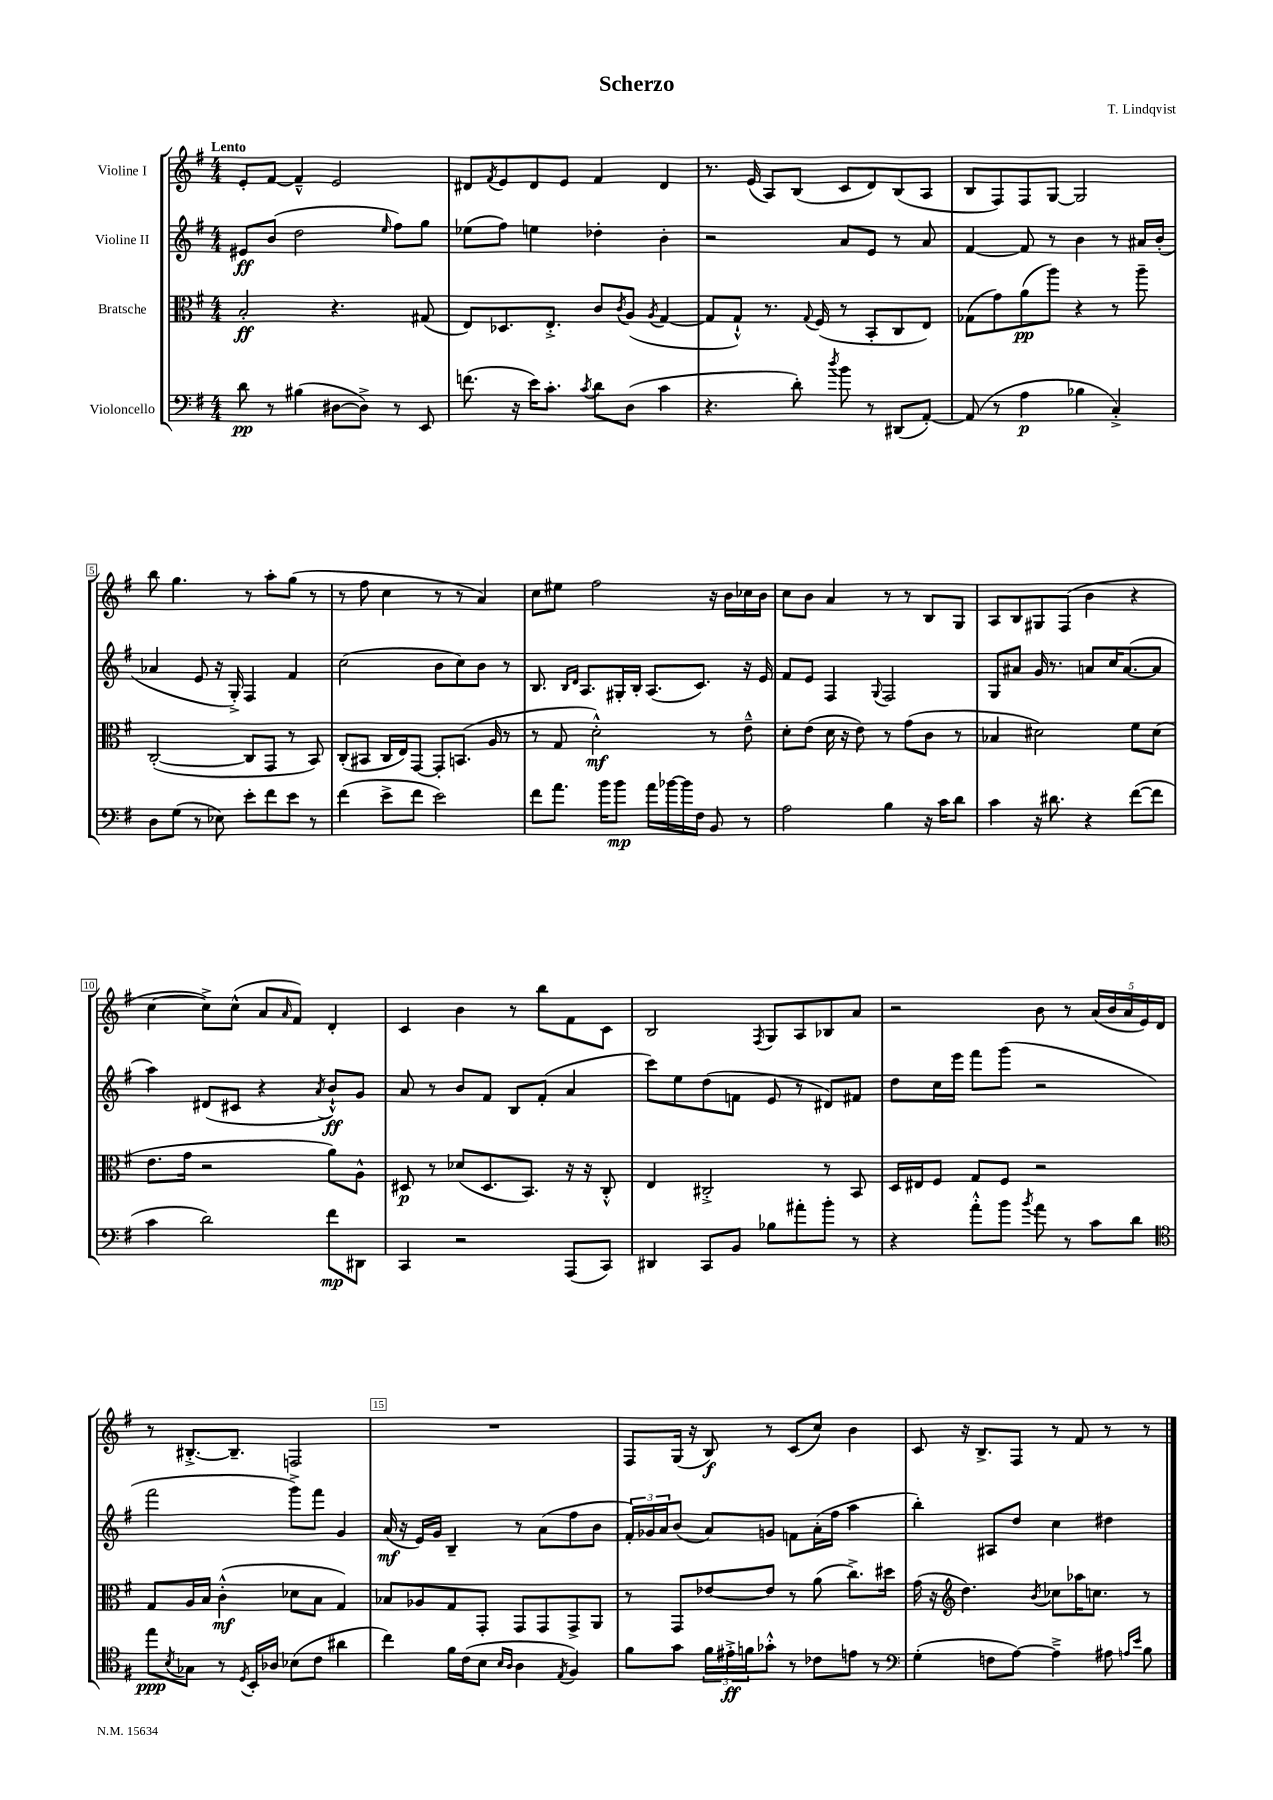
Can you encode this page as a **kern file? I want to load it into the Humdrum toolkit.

**kern	**dynam	**kern	**dynam	**kern	**dynam	**kern	**dynam
*part4	*part4	*part3	*part3	*part2	*part2	*part1	*part1
*staff4	*staff4	*staff3	*staff3	*staff2	*staff2	*staff1	*staff1
*I"Violoncello	*	*I"Bratsche	*	*I"Violine II	*	*I"Violine I	*
*clefF4	*	*clefC3	*	*clefG2	*	*clefG2	*
*k[f#]	*	*k[f#]	*	*k[f#]	*	*k[f#]	*
*M4/4	*	*M4/4	*	*M4/4	*	*M4/4	*
=1	=1	=1	=1	=1	=1	=1	=1
!	!	!	!	!	!	!LO:TX:a:B:t=Lento	!
8d\	pp	2B'/	ff	8e#X/L	ff	8e'/L	.
8r	.	.	.	(8b/J	.	[8f#/J	.
(4B#X\	.	.	.	2dd\	.	4f#~^^/]	.
[8D#X\L	.	4.r	.	.	.	2e/	.
8D#^\J])	.	.	.	.	.	.	.
.	.	.	.	16qqee/	.	.	.
8r	.	.	.	8ff#\L)	.	.	.
8EE/	.	(8G#X/	.	8gg\J	.	.	.
=2	=2	=2	=2	=2	=2	=2	=2
(8.fn\	.	8E/L)	.	(8ee-X\L	.	8d#X/L	.
.	.	.	.	.	.	8qf#/	.
.	.	8.D-X/	.	8ff#\J)	.	8e/	.
16r	.	.	.	.	.	.	.
16e\KL)	.	.	.	4een\	.	8d#/	.
8.c'\J	.	8.E'^/J	.	.	.	.	.
.	.	.	.	.	.	8e/J	.
8qc/	.	.	.	.	.	.	.
8d\L	.	8c/L	.	4dd-X'\	.	4f#/	.
.	.	8qc/	.	.	.	.	.
(8D\J	.	(8A/J	.	.	.	.	.
.	.	8qA/	.	.	.	.	.
4c\	.	[4G/	.	4b'\	.	4d#/	.
=3	=3	=3	=3	=3	=3	=3	=3
4.r	.	8G/L]	.	2r	.	8.r	.
.	.	8G`^^/J)	.	.	.	.	.
.	.	.	.	.	.	(16e/	.
.	.	8.r	.	.	.	8A/L)	.
8d'\)	.	.	.	.	.	(8B/J	.
.	.	8qqG/	.	.	.	.	.
.	.	(16F#/	.	.	.	.	.
8qdd/	.	.	.	.	.	.	.
8b\	.	8r	.	8a/L	.	8c/L	.
8r	.	8BB'/L	.	8e/J	.	8d/)	.
(8DD#X/L	.	8C/	.	8r	.	(8B/	.
[8AA'/J)	.	8E/J)	.	8a/	.	8A/J	.
=4	=4	=4	=4	=4	=4	=4	=4
(8AA/]	.	(8G-X\L	.	[4f#/	.	8B/L	.
8r	.	8g\)	.	.	.	8F#/)	.
4A\	p	(8a\	pp	8f#/]	.	8F#/	.
.	.	8aa\J)	.	8r	.	[8G/J	.
4B-X\	.	4r	.	4b\	.	2G/]	.
4C'^/)	.	8r	.	8r	.	.	.
.	.	8aa~\	.	16a#X/LL	.	.	.
.	.	.	.	(16b'/JJ	.	.	.
!!LO:LB:g=z
=5	=5	=5	=5	=5	=5	=5	=5
8D\L	.	([2C'/	.	4a-X/	.	8bb\	.
(8G\J	.	.	.	.	.	4.gg\	.
8r	.	.	.	8e/	.	.	.
8E-X\)	.	.	.	16r	.	.	.
.	.	.	.	16G'^/)	.	.	.
8e'\L	.	8C/L]	.	4F#/	.	8r	.
8f#\	.	8GG/J	.	.	.	8aa'\L	.
8e\J	.	8r	.	4f#/	.	(8gg\J	.
8r	.	8BB/)	.	.	.	8r	.
=6	=6	=6	=6	=6	=6	=6	=6
(4f#\	.	(8C'/L	.	(2cc\	.	8r	.
.	.	8BB#X/J	.	.	.	8ff#\	.
8e^\L	.	16C/LL	.	.	.	4cc\	.
.	.	16E/J)	.	.	.	.	.
8f#\J	.	[8GG/J	.	.	.	.	.
2e\)	.	8GG'/L]	.	8b\L	.	8r	.
.	.	(8.BBn/J	.	8cc\)	.	8r	.
.	.	.	.	8b\J	.	4a/)	.
.	.	16A/	.	.	.	.	.
.	.	8r	.	8r	.	.	.
=7	=7	=7	=7	=7	=7	=7	=7
8f#\L	.	8r	.	8.B/	.	8cc\L	.
8.a\J	.	8G/	.	.	.	8ee#X\J	.
.	.	.	.	16qqB/LL	.	.	.
.	.	.	.	16qqd/JJ	.	.	.
.	.	.	.	8.A/L	.	.	.
.	.	2d'^^\)	mf	.	.	2ff#\	.
16b\KL	.	.	.	.	.	.	.
8b\J	mp	.	.	16G#X'/L	.	.	.
.	.	.	.	16B'/JJ	.	.	.
16a\LL	.	.	.	(8.A/L	.	.	.
[16b-X\	.	.	.	.	.	.	.
16b-\]	.	.	.	.	.	.	.
16F#\JJ	.	.	.	8.c/J)	.	.	.
8BB/	.	8r	.	.	.	16r	.
.	.	.	.	.	.	16b\LL	.
8r	.	8e~^^\	.	16r	.	16cc-X\	.
.	.	.	.	16e/	.	16b\JJ	.
=8	=8	=8	=8	=8	=8	=8	=8
2A\	.	8d'\L	.	8f#/L	.	8cc\L	.
.	.	(8e\J	.	8e/J	.	8b\J	.
.	.	16d\	.	4F#/	.	4a/	.
.	.	16r	.	.	.	.	.
.	.	8e\)	.	.	.	.	.
.	.	.	.	8qqG/	.	.	.
4B\	.	8r	.	2F#/	.	8r	.
.	.	(8g\L	.	.	.	8r	.
16r	.	8c\J	.	.	.	8B/L	.
16c\KL	.	.	.	.	.	.	.
8d\J	.	8r	.	.	.	8G/J	.
=9	=9	=9	=9	=9	=9	=9	=9
4c\	.	4B-X/	.	8G/L	.	8A/L	.
.	.	.	.	8a#X/J	.	8B/	.
16r	.	2d#X\)	.	16g/	.	8G#X/	.
8.d#X\	.	.	.	8.r	.	.	.
.	.	.	.	.	.	(8F#/J	.
4r	.	.	.	8an/L	.	4b\	.
.	.	.	.	16cc/K	.	.	.
.	.	.	.	([8.a/	.	.	.
([8f#\L	.	8f#\L	.	.	.	4r	.
8f#\J]	.	(8d#\J	.	8a/J]	.	.	.
!!LO:LB:g=z
=10	=10	=10	=10	=10	=10	=10	=10
4c\	.	8.e\L	.	4aa\)	.	[4cc\	.
.	.	16g\Jk	.	.	.	.	.
2d\)	.	2r	.	(8d#X/L	.	8cc^\L])	.
.	.	.	.	8c#X/J	.	(8cc^^\J	.
.	.	.	.	4r	.	8a/L	.
.	.	.	.	.	.	16qqa/	.
.	.	.	.	.	.	8f#/J)	.
.	.	.	.	8qa/	.	.	.
8f#\L	mp	8a\L)	.	8b`^^/L)	ff	4d'/	.
8DD#X\J	.	8A^^\J	.	8g/J	.	.	.
=11	=11	=11	=11	=11	=11	=11	=11
4CC/	.	8D#X/	p	8a/	.	4c/	.
.	.	8r	.	8r	.	.	.
2r	.	(8d-X/L	.	8b/L	.	4b\	.
.	.	8.D#/	.	8f#/J	.	.	.
.	.	.	.	8B/L	.	8r	.
.	.	8.BB/J)	.	.	.	.	.
.	.	.	.	(8f#'/J	.	8bb\L	.
(8AAA/L	.	16r	.	4a/	.	8f#\	.
.	.	16r	.	.	.	.	.
8CC/J)	.	8C'^^/	.	.	.	8c\J	.
=12	=12	=12	=12	=12	=12	=12	=12
4DD#X/	.	4E/	.	8ccc\L)	.	2B/	.
.	.	.	.	8ee\	.	.	.
8CC/L	.	2C#X'^/	.	(8dd\	.	.	.
8BB/J	.	.	.	8fn\J	.	.	.
.	.	.	.	.	.	8qF#/	.
8B-X\L	.	.	.	8e/	.	8G/L	.
8a#X'\	.	.	.	8r	.	8A/	.
8b'\J	.	8r	.	8d#X/L)	.	8B-X/	.
8r	.	8BB/	.	8f#X/J	.	8a/J	.
=13	=13	=13	=13	=13	=13	=13	=13
4r	.	16D/LL	.	8dd\L	.	2r	.
.	.	16E#X/J	.	.	.	.	.
.	.	8F#/J	.	16cc\L	.	.	.
.	.	.	.	16eee\JJ	.	.	.
8a'^^\L	.	8G/L	.	8fff#\L	.	.	.
8b\J	.	8F#/J	.	(8ggg\J	.	.	.
8qb/	.	.	.	.	.	.	.
8a\	.	2r	.	2r	.	8b\	.
8r	.	.	.	.	.	8r	.
8c\L	.	.	.	.	.	(20a/LL	.
.	.	.	.	.	.	20b/	.
.	.	.	.	.	.	20a/	.
8d\J	.	.	.	.	.	.	.
.	.	.	.	.	.	20e/)	.
.	.	.	.	.	.	20d/JJ	.
!!LO:LB:g=z
=14	=14	=14	=14	=14	=14	=14	=14
*clefC4	*	*	*	*	*	*	*
8ee\L	ppp	8G/L	.	2fff#\	.	8r	.
8qB/	.	.	.	.	.	.	.
8G-X\J	.	16A/L	.	.	.	[8.B#X'^/L	.
.	.	16B/JJ	.	.	.	.	.
8r	.	(4c'^^\	mf	.	.	.	.
.	.	.	.	.	.	8.B#~/J]	.
8qD/	.	.	.	.	.	.	.
16BB'/LL	.	.	.	.	.	.	.
16A-X/JJ	.	.	.	.	.	.	.
(8B-X\L	.	8d-X\L	.	8ggg^\L)	.	2Fn/	.
8c\J	.	8B\J	.	8fff#\J	.	.	.
4a#X\	.	4G/)	.	4g/	.	.	.
=15	=15	=15	=15	=15	=15	=15	=15
4cc\)	.	8B-X/L	.	(16a/	mf	1r	.
.	.	.	.	16r	.	.	.
.	.	8A-X/	.	16e/LL)	.	.	.
.	.	.	.	16g/JJ	.	.	.
16f#\LL	.	8G/	.	4B~/	.	.	.
(16c\J	.	.	.	.	.	.	.
8B\J	.	8GG'/J	.	.	.	.	.
16qqB/LL	.	.	.	.	.	.	.
16qqA/JJ	.	.	.	.	.	.	.
4A\	.	8GG/L	.	8r	.	.	.
.	.	8GG/	.	(8a\L	.	.	.
8qE/	.	.	.	.	.	.	.
4F#/)	.	8GG^/	.	8ff#\	.	.	.
.	.	8AA/J	.	8b\J	.	.	.
=16	=16	=16	=16	=16	=16	=16	=16
8f#\L	.	8r	.	24f#'/LL)	.	8F#/L	.
.	.	.	.	24g-X/	.	.	.
.	.	.	.	24a/J	.	.	.
8g\J	.	8GG/L	.	(8b/J	.	(16G/Jk	.
.	.	.	.	.	.	16r	.
24f#\LL	.	[8e-X/	.	8a/L)	.	8B/)	f
24e#X'^\	ff	.	.	.	.	.	.
24fn\J	.	.	.	.	.	.	.
8g-X'^^\J	.	8e-/J]	.	8gn/J	.	8r	.
8r	.	8r	.	8fn\L	.	(8c/L	.
8c-X\L	.	(8a\	.	(16a'\L	.	8cc/J)	.
.	.	.	.	16ff#\JJ	.	.	.
8en\J	.	8.cc^\L)	.	4aa\	.	4b\	.
8r	.	.	.	.	.	.	.
.	.	16dd#X\Jk	.	.	.	.	.
=17	=17	=17	=17	=17	=17	=17	=17
*clefF4	*	*	*	*	*	*	*
(4G'\	.	(16g\	.	4bb'\)	.	8c/	.
.	.	16r	.	.	.	.	.
*	*	*clefG2	*	*	*	*	*
.	.	4.dd\)	.	.	.	16r	.
.	.	.	.	.	.	8.B^/L	.
8Fn\L	.	.	.	8A#X/L	.	.	.
[8A\J)	.	.	.	8dd/J	.	8F#/J	.
.	.	8qb/	.	.	.	.	.
4A~^\]	.	8cc-X\L	.	4cc\	.	8r	.
.	.	16aa-X\K	.	.	.	8f#/	.
.	.	8.ccn\J	.	.	.	.	.
8A#X\	.	.	.	4dd#X\	.	8r	.
16qqAn/LL	.	.	.	.	.	.	.
16qqe/JJ	.	.	.	.	.	.	.
8B\	.	8r	.	.	.	8r	.
==	==	==	==	==	==	==	==
*-	*-	*-	*-	*-	*-	*-	*-
